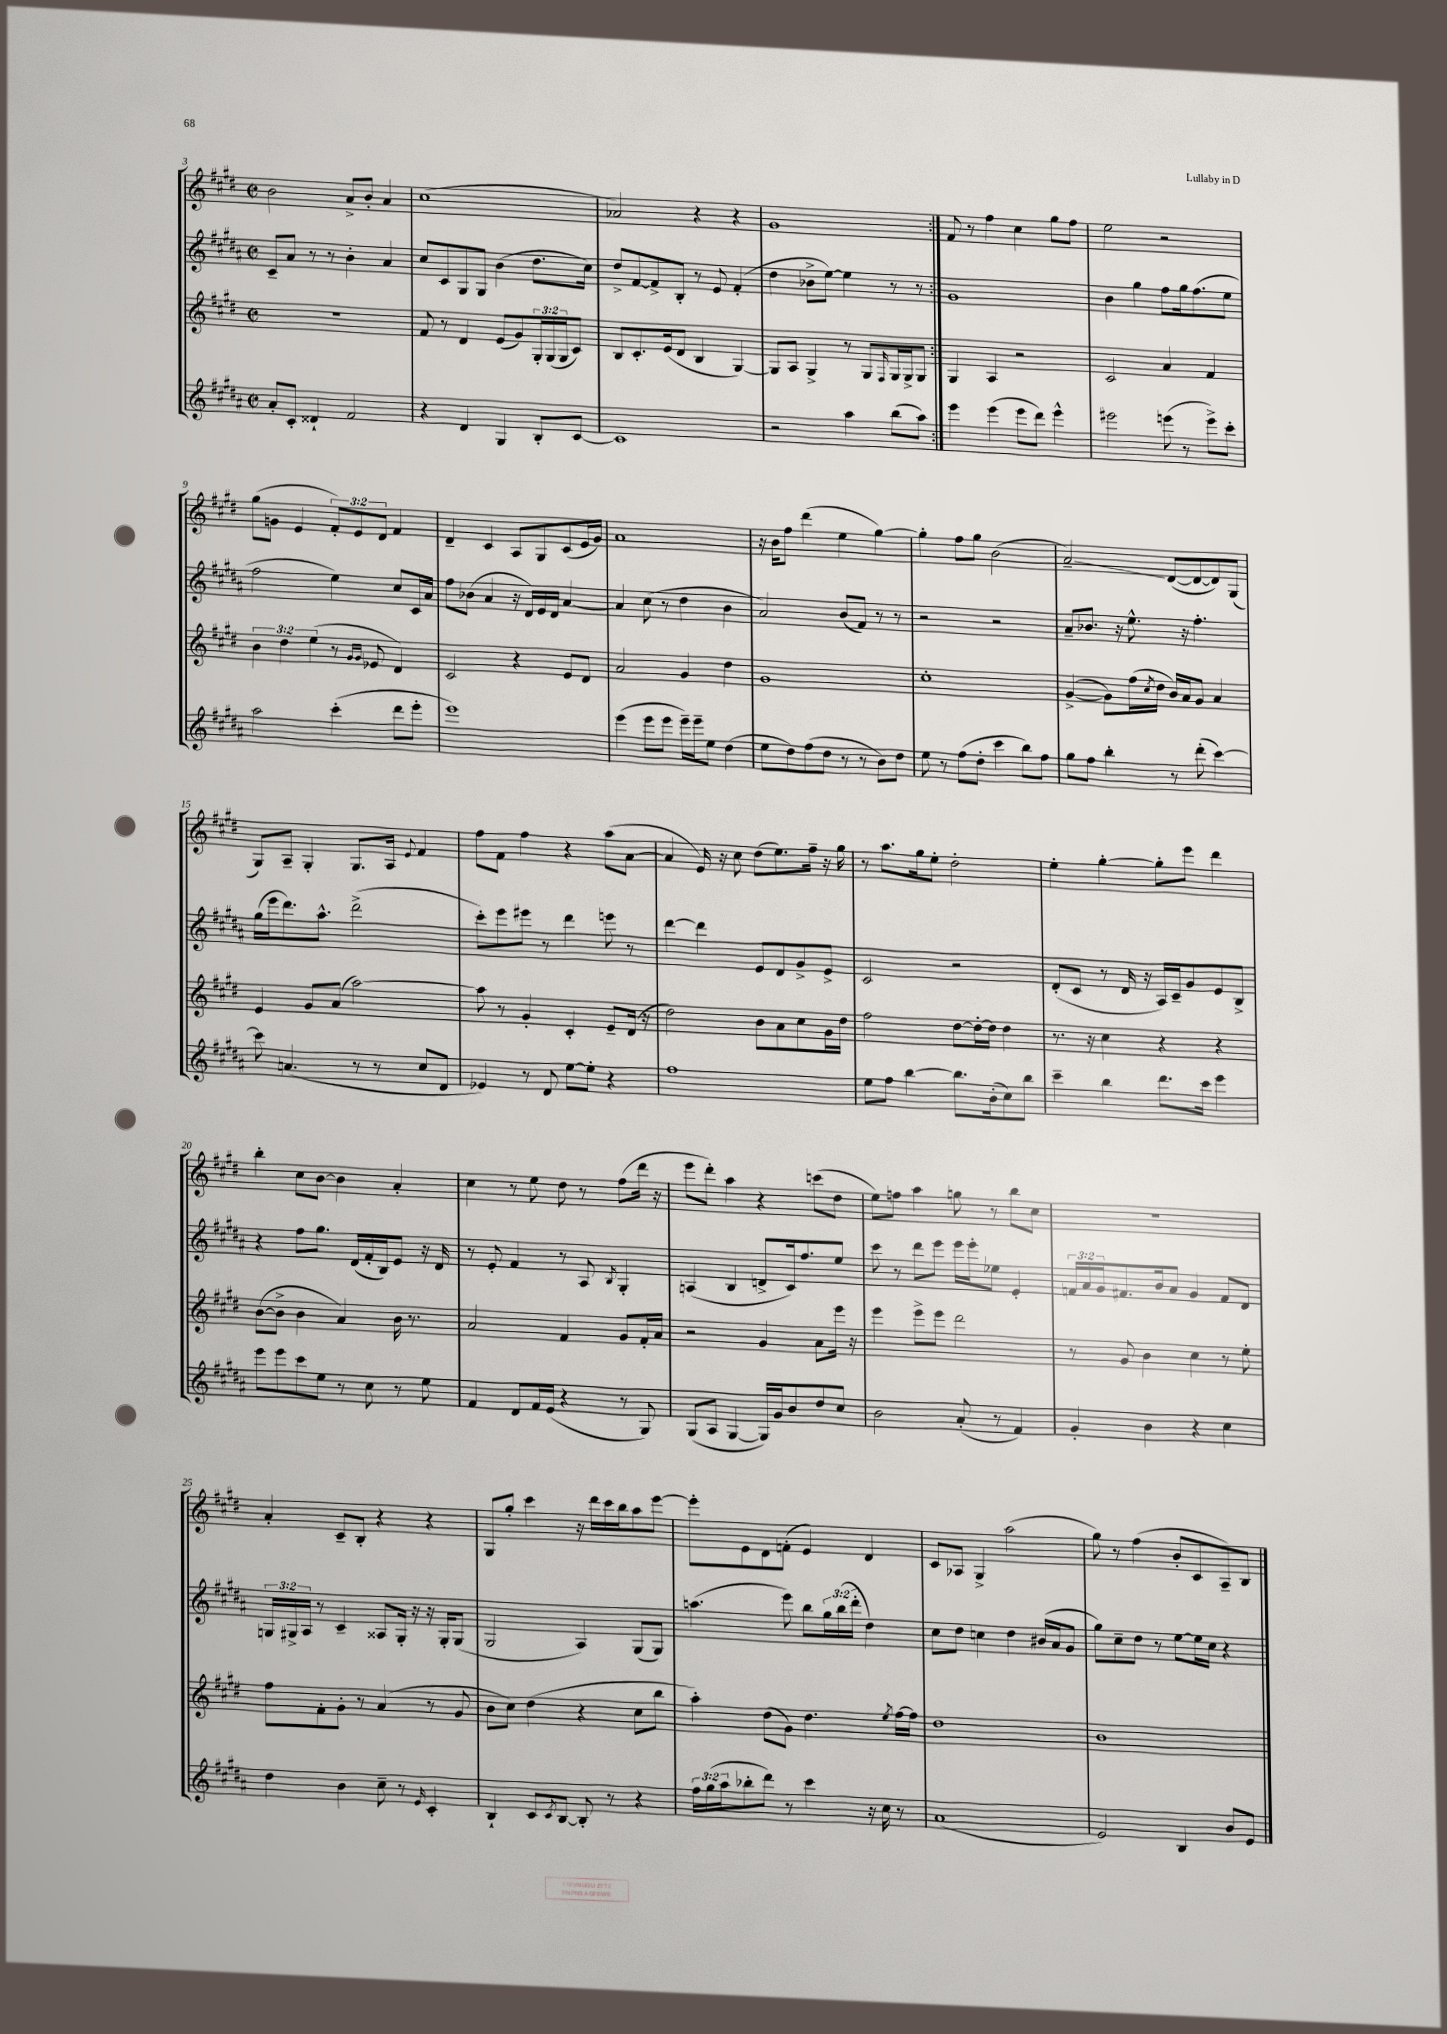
<<
\new StaffGroup <<
\new Staff = "s0" {
    \clef treble \key e \major \defaultTimeSignature \time 2/2 \override Staff.TupletNumber.text = #tuplet-number::calc-fraction-text
    \repeat volta 2 { b'2 a'8-> b'8-. a'4 |
    cis''1( |
    aes'2) r4 r4 |
    gis'1 | }
    fis'8 r8 fis''4 cis''4 gis''8 fis''8 |
    e''2 r2 |
    gis''8( g'8 e'4 \tuplet 3/2 { fis'8-.) e'8 dis'8 } fis'4 |
    dis'4-- cis'4 a8 gis8 cis'8( e'16 gis'16) |
    a'1 |
    r16 b'16 fis''8 dis'''4( e''4 gis''4~) |
    gis''4-. fis''8 gis''8 b'2( |
    a'2--\glissando) dis'8~( dis'8~ dis'8) gis8( |
    gis8) a8-- gis4-. gis8. a16 \appoggiatura { e'8 } fis'4 |
    fis''8 fis'8 fis''4 r4 a''8( a'8~ |
    a'4 e'16) r16 cis''8 dis''8( e''8.) fis''16-- r16 gis''16 |
    r8 a''8. gis''16 e''8-. dis''2-. |
    e''4-. gis''4~-. gis''8-. e'''8 dis'''4 |
    b''4-. cis''8 b'8~ b'4 a'4-. |
    cis''4 r8 e''8 dis''8 r8 fis''8( dis'''16 r16 |
    e'''8 dis'''8-.) a''4 r4 c'''8( dis''8 |
    e''8) f''8 a''4 g''8 r8 b''8 cis''8 |
    R1 |
    a'4-. cis'8-- b8-. r4 r4 |
    gis8 gis''8-. cis'''4 r16 dis'''16 cis'''16 b''16 a''8 e'''8~ |
    e'''8-. e'8 dis'8 f'8-.( e'4) dis'4 |
    cis'8 aes8 gis4-> a''2( |
    gis''8) r8 fis''4( b'8-. cis'8 a8--) b8 \bar "|." |
}
\new Staff = "s1" {
    \clef treble \key b \major \defaultTimeSignature \time 2/2 \override Staff.TupletNumber.text = #tuplet-number::calc-fraction-text
    \repeat volta 2 { cis'8-- ais'8 r8 r8 b'4-. ais'4 |
    cis''8 cis'8 gis8 gis8 b'4( dis''8. cis''16) |
    dis''8-> fis'8~ fis'8-> b8-. r8 e'8 fis'4-.( |
    dis''4 bes'8-> e''8~) e''4 r8 r8 | }
    gis'1 |
    b'4 gis''4 fis''8 gis''16 fis''8.( e''8 |
    fis''2 e''4) cis''8 cis'16 ais'16 |
    fis''8 bes'8( ais'4 r16 dis'16) e'16 dis'16 ais'4~ |
    ais'4 cis''8( r8 dis''4 b'4 |
    ais'2) b'8( fis'8) r8 r8 |
    r2 r2 |
    ais'8-- bes'8. r16 e''8.-^ r16 fis''4.-. |
    gis''16( e'''16 dis'''8.) ais''8.-^ dis'''2->( |
    cis'''8-.) e'''8 eis'''8 r8 dis'''4 e'''8 r8 |
    dis'''4~ dis'''4 e'8 dis'8 gis'8-> e'8-> |
    cis'2 r2 |
    dis'8-.( cis'8 r8 dis'16 r16 ais16) cis'16-- gis'8 e'8 b8-> |
    r4 fis''8 gis''8. dis'16( fis'16-. b16) e'8 r16 dis'16 |
    r8 e'8-. fis'4 r8 ais8 \acciaccatura { b8 } gis4-. |
    a4( b4 d'8-> cis'16) fis''8. e''8 |
    cis'''8 r8 dis'''8 e'''8 e'''16 e'''16-. ees''8 e'4-. |
    \tuplet 3/2 { f'16 ais'16 gis'16 } fis'8. b'16 ais'8 gis'4 fis'8 dis'8 |
    \tuplet 3/2 { g16 gis16-> ais16 } r8 cis'4-- aisis8 gis16-. r16 r16 gis16-. gis8( |
    gis2 ais4) gis8( gis8) |
    a''4.( e'''8) b''8 \tuplet 3/2 { gis''16 b''16( dis'''16-. } dis''4) |
    cis''8 dis''8 c''4 dis''4 bis'16( ais'16 gis'8 |
    gis''8) cis''8-- dis''8 r8 e''8~ e''16 cis''16 r4 \bar "|." |
}
\new Staff = "s2" {
    \clef treble \key e \major \defaultTimeSignature \time 2/2 \override Staff.TupletNumber.text = #tuplet-number::calc-fraction-text
    \repeat volta 2 { R1 |
    fis'8 r8 dis'4 e'8( gis'8) \tuplet 3/2 { gis16-. gis16( gis16 } cis'8) |
    b8 cis'8.-. e'16( dis'8 b4 gis4~) |
    gis8 a8 gis4-> r8 gis8 \grace { fis16 } gis16 gis16-> gis8 | }
    gis4 a4 r2 |
    cis'2 a'4 fis'4 |
    \tuplet 3/2 { b'4 dis''4 e''4( } r8 \grace { gis'16 gis'16 } ees'8 dis'4) |
    cis'2 r4 e'8 dis'8 |
    a'2 gis'4 dis''4 |
    gis'1 |
    cis''1-. |
    gis'4~->( gis'8) fis''16( \acciaccatura { cis''8 } dis''16 b'16) a'16 gis'8 a'4 |
    e'4 gis'8 a'8( a''2~) |
    a''8 r8 gis'4-. cis'4-. e'8-- dis'16( r16 |
    dis''2) b'8 a'8 cis''8 gis'16 dis''16 |
    fis''2 dis''8~ dis''16~-. dis''16 dis''4 |
    r8. r16 cis''4 r4 r4 |
    b'8~( b'8-> b'4 a'4) b'16 r8. |
    a'2 fis'4 gis'8 fis'16-. a'16 |
    r2 gis'4 a'8 e'''16 r16 |
    e'''4 e'''8-> e'''8 dis'''2 |
    r8 gis'8 b'4 cis''4 r8 e''8-. |
    fis''8 fis'8-. gis'8-. r8 a'4( r8 gis'8 |
    b'8 cis''8) dis''4( r4 cis''8 b''8 |
    a''4-.) dis''8( gis'8) dis''4. \acciaccatura { e''8 } fis''16~ fis''16 |
    dis''1 |
    b'1 \bar "|." |
}
\new Staff = "s3" {
    \clef treble \key b \major \defaultTimeSignature \time 2/2 \override Staff.TupletNumber.text = #tuplet-number::calc-fraction-text
    \repeat volta 2 { ais'8-. cis'8-. disis'4-! fis'2 |
    r4 dis'4 gis4 b8-. cis'8~ |
    cis'1 |
    r2 ais''4 b''8( ais''8) | }
    e'''4 e'''4( e'''8 dis'''8) e'''4-^ |
    eis'''2 e'''8( r8 e'''8->) cis'''8-. |
    ais''2 cis'''4-.( dis'''8 e'''8-. |
    e'''1) |
    e'''4( e'''8 e'''8 e'''16--) e'''16-- e''8 dis''4( |
    e''8 dis''8) fis''8( dis''8 r8 r8 b'8) dis''8 |
    e''8 r8 fis''8( dis''8-. cis'''4 b''8) fis''8 |
    gis''8 fis''8 b''4-. r8 dis'''8-.( cis'''4~) |
    cis'''8 a'4.( r8 r8 cis''8 dis'8 |
    ees'4) r8 dis'8 e''8~ e''8-. r4 |
    fis''1 |
    e''8 fis''8 b''4~ b''8. b'16-.( cis''8) b''8 |
    cis'''4-- b''4 dis'''8. cis'''16 e'''4 |
    e'''8 e'''8 cis'''8 e''8 r8 cis''8 r8 e''8 |
    fis'4 dis'8 fis'16 e'16( r4 r8 gis8) |
    gis8( ais8 gis4~ gis16) gis'16 b'8 dis''8 cis''8 |
    b'2 ais'8-.( r8 fis'4) |
    gis'4-. b'4 r4 cis''4 |
    dis''4 b'4 cis''8-- r8 \grace { e'16 } cis'4-. |
    b4-! cis'8 \acciaccatura { cis'8 } b8~ b8-. r8 r4 |
    \tuplet 3/2 { fis''16 gis''16( ais''16 } bes''8-. dis'''8) r8 cis'''4 r16 cis''16 r8 |
    ais'1( |
    e'2) b4 b'8 e'8 \bar "|." |
}
>>
>>
\layout { \context { \Score currentBarNumber = #3 } }
